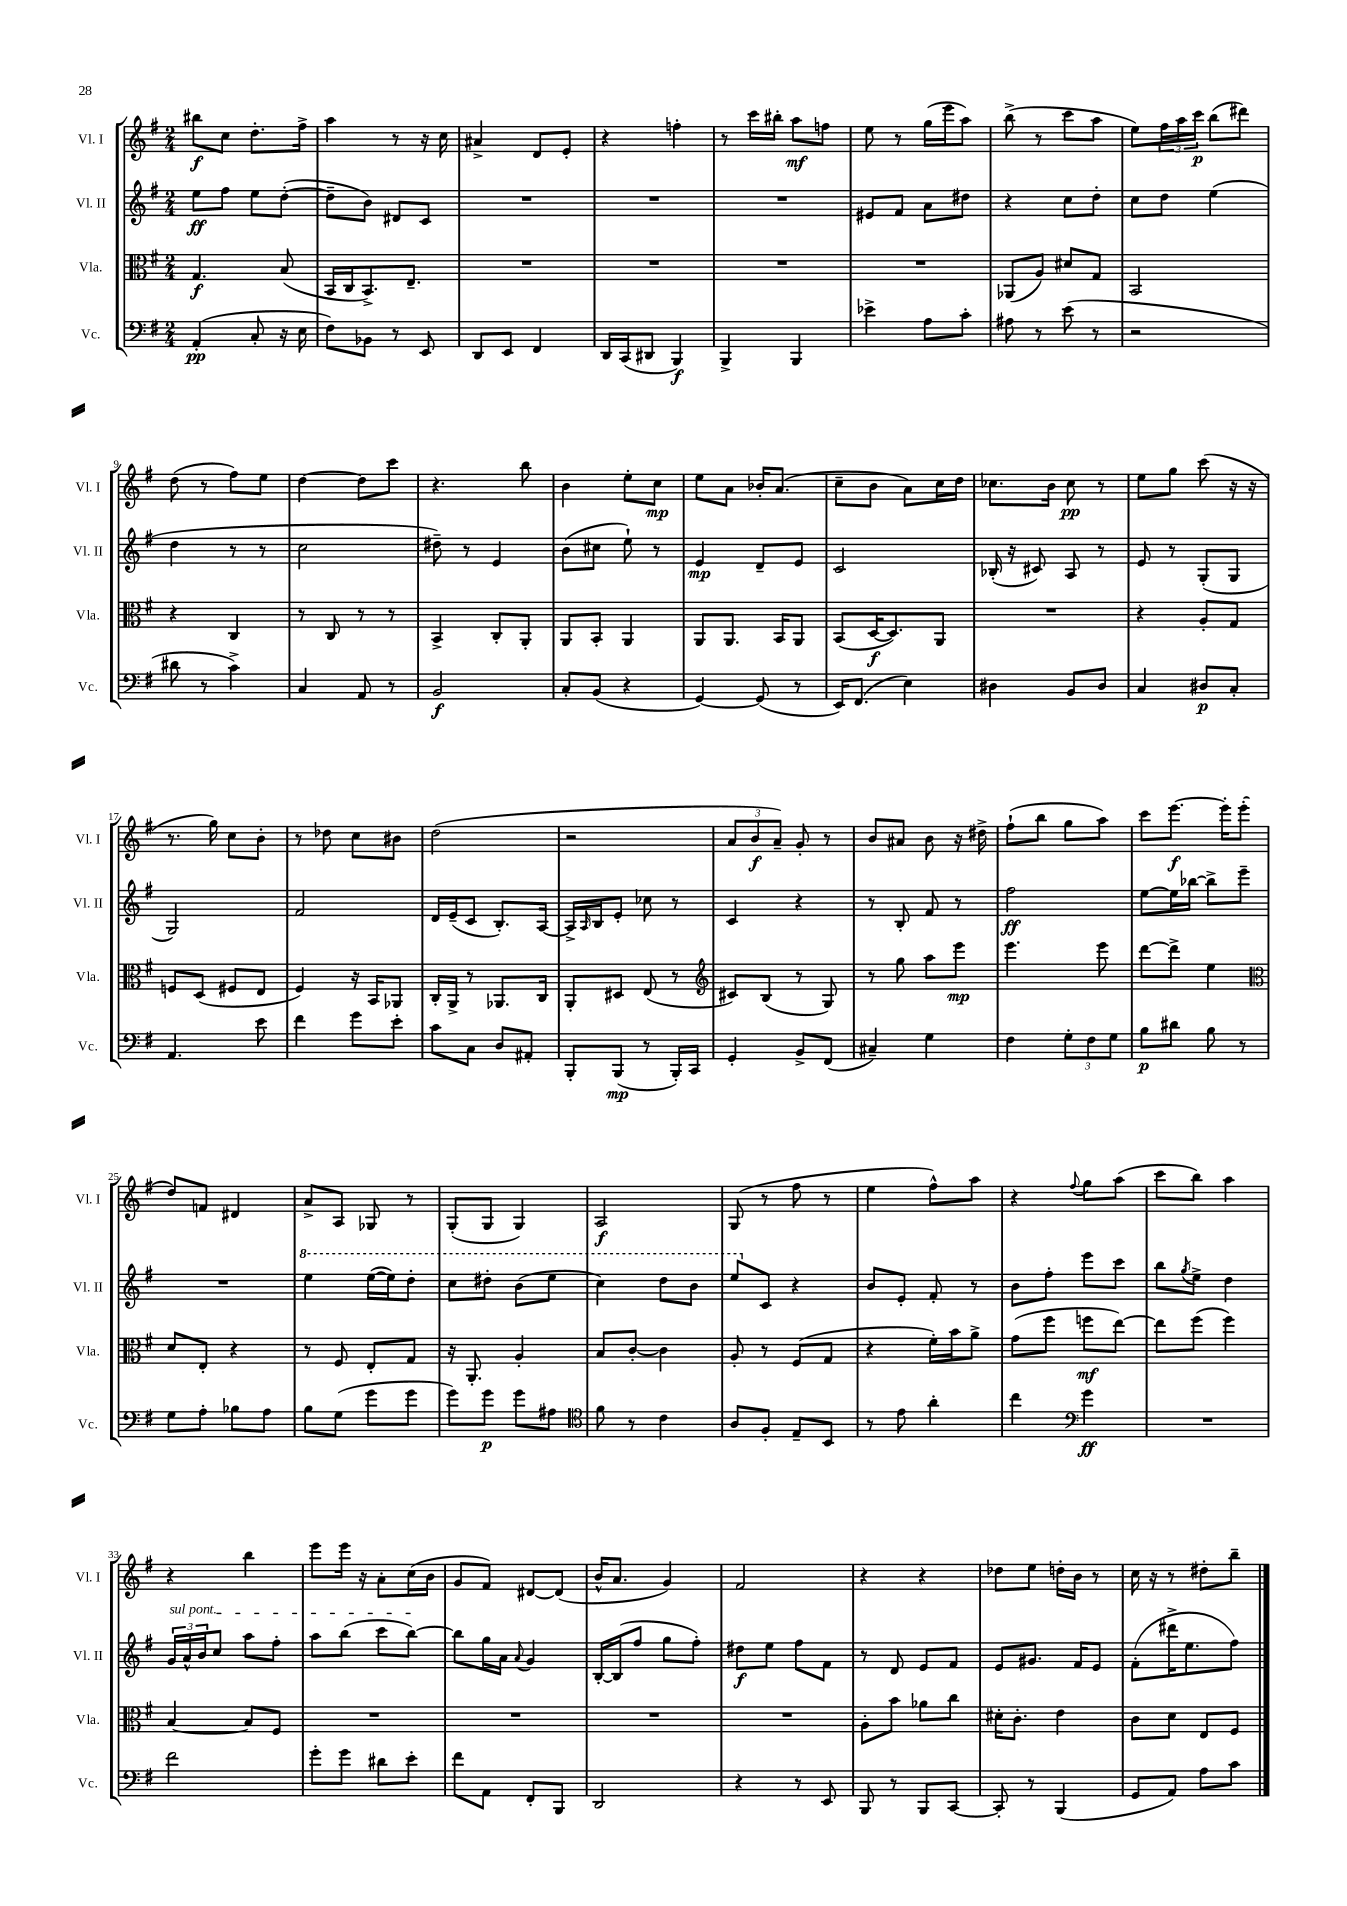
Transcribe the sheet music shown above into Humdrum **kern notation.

**kern	**kern	**kern	**kern
*staff4	*staff3	*staff2	*staff1
*clefF4	*clefC3	*clefG2	*clefG2
*k[f#]	*k[f#]	*k[f#]	*k[f#]
*M2/4	*M2/4	*M2/4	*M2/4
(4AA'/	4.G/	8ee\L	8bb#\L
.	.	8ff#\J	8cc\J
8C'/	.	8ee\L	8.dd'\L
16r	(8B/	([8dd'\J	.
16E\	.	.	16ff#^\Jk
=	=	=	=
8F#\L)	16BB/LL	8dd~\]L	4aa\
.	16C/J	.	.
8BB-\J	8.BB^/)	8b\J)	.
8r	.	8d#/L	8r
.	8.E~/J	.	.
8EE/	.	8c/J	16r
.	.	.	16cc\
=	=	=	=
8DD/L	2r	2r	4a#^/
8EE/J	.	.	.
4FF#/	.	.	8d/L
.	.	.	8e'/J
=	=	=	=
16DD/LL	2r	2r	4r
(16CC/J	.	.	.
8DD#/J	.	.	.
4BBB/)	.	.	4ff'\
=	=	=	=
4BBB^/	2r	2r	8r
.	.	.	16ccc\LL
.	.	.	16bb#'\JJ
4BBB/	.	.	8aa\L
.	.	.	8ff\J
=	=	=	=
4e-^\	2r	8e#/L	8ee\
.	.	8f#/J	8r
8A\L	.	8a\L	(16gg\LL
.	.	.	16eee\J
8c'\J	.	8dd#\J	8aa\J)
=	=	=	=
8A#\	(8AA-/L	4r	(8bb^\
8r	8A/J)	.	8r
(8e\	8d#/L	8cc\L	8ccc\L
8r	8G/J	8dd'\J	8aa\J
=	=	=	=
2r	2BB/	8cc\L	8ee\L)
.	.	8dd\J	24ff#\L
.	.	.	24aa\
.	.	.	24ccc\JJ
.	.	(4ee\	(8bb\L
.	.	.	8ddd#\J)
=	=	=	=
8d#\	4r	4dd\	(8dd\
8r	.	.	8r
4c^\)	4C/	8r	8ff#\L)
.	.	8r	8ee\J
=	=	=	=
4C/	8r	2cc\	[4dd\
.	8C/	.	.
8AA/	8r	.	8dd\]L
8r	8r	.	8ccc\J
=	=	=	=
2BB/	4BB^/	8dd#~\)	4.r
.	.	8r	.
.	8C'/L	4e/	.
.	8AA'/J	.	8bb\
=	=	=	=
8C'/L	8AA/L	(8b\L	4b\
(8BB/J	8BB'/J	8cc#\J	.
4r	4AA/	8ee`\)	8ee'\L
.	.	8r	8cc\J
=	=	=	=
[4GG/)	8AA/L	4e/	8ee\L
.	8.AA/J	.	8a\J
(8GG/]	.	8d~/L	16b-'/LK
.	16BB/LK	.	(8.a/J
8r	8AA/J	8e/J	.
=	=	=	=
16EE/LK)	(8BB/L	2c/	8cc~\L
(8.FF#/J	.	.	.
.	[16D/K	.	8b\J
.	8.D/])	.	.
4E\)	.	.	8a\L)
.	8AA/J	.	16cc\L
.	.	.	16dd\JJ
=	=	=	=
4D#\	2r	(16B-'/	8.cc-\L
.	.	16r	.
.	.	8c#/)	.
.	.	.	16b\Jk
8BB/L	.	8A/	8cc-\
8D#/J	.	8r	8r
=	=	=	=
4C/	4r	8e/	8ee\L
.	.	8r	8gg\J
8D#/L	8A'/L	(8G'/L	(8ccc\
8C'/J	8G/J	8G/J	16r
.	.	.	16r
=	=	=	=
4.AA/	8F/L	2G/)	8.r
.	(8D/J	.	.
.	.	.	16gg\)
.	8F#/L	.	8cc\L
8e\	8E/J	.	8b'\J
=	=	=	=
4f#\	4F#/)	2f#/	8r
.	.	.	8dd-\
8g\L	16r	.	8cc\L
.	16BB/LK	.	.
8e'\J	8AA-/J	.	8b#\J
=	=	=	=
8c\L	16C'/LL	16d/LL	(2dd\
.	16AA^/JJ	(16e~/J	.
8C\J	8r	8c/J	.
8D/L	8.AA-/L	8.B'/L)	.
8AA#'/J	.	.	.
.	16C/Jk	[16A/Jk	.
=	=	=	=
8BBB'/L	8AA'/L	16A^/]LL	2r
.	.	16qqA/	.
.	.	16B/J	.
(8BBB/J	8D#/J	8e'/J	.
8r	(8E/	8cc-\	.
16BBB'/LL)	8r	8r	.
16CC/JJ	.	.	.
=	=	=	=
*	*clefG2	*	*
4GG'/	8c#/L)	4c/	12a/L
.	.	.	12b/
.	(8B/J	.	.
.	.	.	12a~/J)
8BB^/L	8r	4r	8g'/
(8FF#/J	8G/)	.	8r
=	=	=	=
4C#~/)	8r	8r	8b/L
.	8gg\	8B'/	8a#/J
4G\	8aa\L	8f#/	8b\
.	8eee\J	8r	16r
.	.	.	16dd#^\
=	=	=	=
4F#\	4.eee\	2ff#\	(8ff#`\L
.	.	.	8bb\J
12G'\L	.	.	8gg\L
12F#\	.	.	.
.	8eee\	.	8aa\J)
12G\J	.	.	.
=	=	=	=
8B\L	[8ddd\L	[8ee\L	8ccc\L
8d#\J	8ddd^\]J	16ee\]L	[8.eee\J
.	.	[16bb-\JJ	.
8B\	4ee\	8bb-^\]L	.
.	.	.	16eee'\]LK
8r	.	8eee~\J	(8eee'\J
=	=	=	=
*	*clefC3	*	*
8G\L	8d/L	2r	8dd/L)
8A'\J	8E'/J	.	8f/J
8B-\L	4r	.	4d#/
8A\J	.	.	.
=	=	=	=
8B\L	8r	4eee\	8a^/L
(8G\J	8F#/	.	8A/J
8g\L	8E'/L	([16eee\LL	8G-/
.	.	16eee\]J)	.
8g\J	8G/J	8ddd'\J	8r
=	=	=	=
8g\L)	16r	8ccc\L	(8G'/L
.	8.AA'/	.	.
8g\J	.	8ddd#'\J	8G/J
8g\L	4A'/	(8bb\L	4G/)
8A#\J	.	8eee\J	.
=	=	=	=
*clefC4	*	*	*
8f#\	8B/L	4ccc\)	2A/
8r	[8c'/J	.	.
4c\	4c\]	8ddd\L	.
.	.	8bb\J	.
=	=	=	=
8A/L	8A'/	8eee/L	(8G/
8F#'/J	8r	8c/J	8r
8E~/L	(8F#/L	4r	8ff#\
8BB/J	8G/J	.	8r
=	=	=	=
8r	4r	8b/L	4ee\
8e\	.	8e'/J	.
4a'\	16f#'\LL)	8f#'/	8ff#^^\L)
.	16b\J	.	.
.	8a^\J	8r	8aa\J
=	=	=	=
4cc\	(8g\L	8b\L	4r
.	8ff#\J	8ff#'\J	.
*clefF4	*	*	*
.	.	.	8qqff#/
4g\	8ff\L	8eee\L	8gg\L
.	[8ee\J)	8ccc\J	(8aa\J
=	=	=	=
2r	8ee\]L	8bb\L	8ccc\L
.	.	8qgg/	.
.	(8ff#\J	8ee^\J	8bb\J)
.	4ff#\)	4dd\	4aa\
=	=	=	=
2f#\	[4B/	24g/LL	4r
.	.	24a^^/	.
.	.	24b/J	.
.	.	8cc/J	.
.	8B/]L	8aa\L	4bb\
.	8F#/J	8ff#'\J	.
=	=	=	=
8g'\L	2r	8aa\L	8eee\L
8g\J	.	(8bb\J	16eee\Jk
.	.	.	16r
8d#\L	.	8ccc\L	8a'\L
8e'\J	.	[8bb\J)	(16cc\L
.	.	.	16b\JJ
=	=	=	=
8f#\L	2r	8bb\]L	8g/L
8AA\J	.	16gg\L	8f#/J)
.	.	16a\JJ	.
.	.	8qqa/	.
8FF#'/L	.	4g/	[8d#/L
8BBB/J	.	.	(8d#/]J
=	=	=	=
2DD/	2r	[16B'/LL	16b^^/LK
.	.	(16B/]J	8.a/J
.	.	8ff#/J	.
.	.	8gg\L	4g/)
.	.	8ff#'\J)	.
=	=	=	=
4r	2r	8dd#\L	2f#/
.	.	8ee\J	.
8r	.	8ff#\L	.
8EE/	.	8f#\J	.
=	=	=	=
8BBB/	8A'\L	8r	4r
8r	8b\J	8d/	.
8BBB/L	8a-\L	8e/L	4r
[8CC/J	8cc\J	8f#/J	.
=	=	=	=
8CC'/]	16d#'\LK	8e/L	8dd-\L
.	8.c'\J	.	.
8r	.	8.g#/J	8ee\J
(4BBB/	4e\	.	16dd'\LL
.	.	16f#/LK	16b\JJ
.	.	8e/J	8r
=	=	=	=
8GG/L	8c\L	(8f#'\L	16cc\
.	.	.	16r
8AA/J)	8d\J	16ddd#^\K	8r
.	.	8.ee\	.
8A\L	8E/L	.	8dd#'\L
8c\J	8F#/J	8ff#\J)	8bb~\J
==	==	==	==
*-	*-	*-	*-
